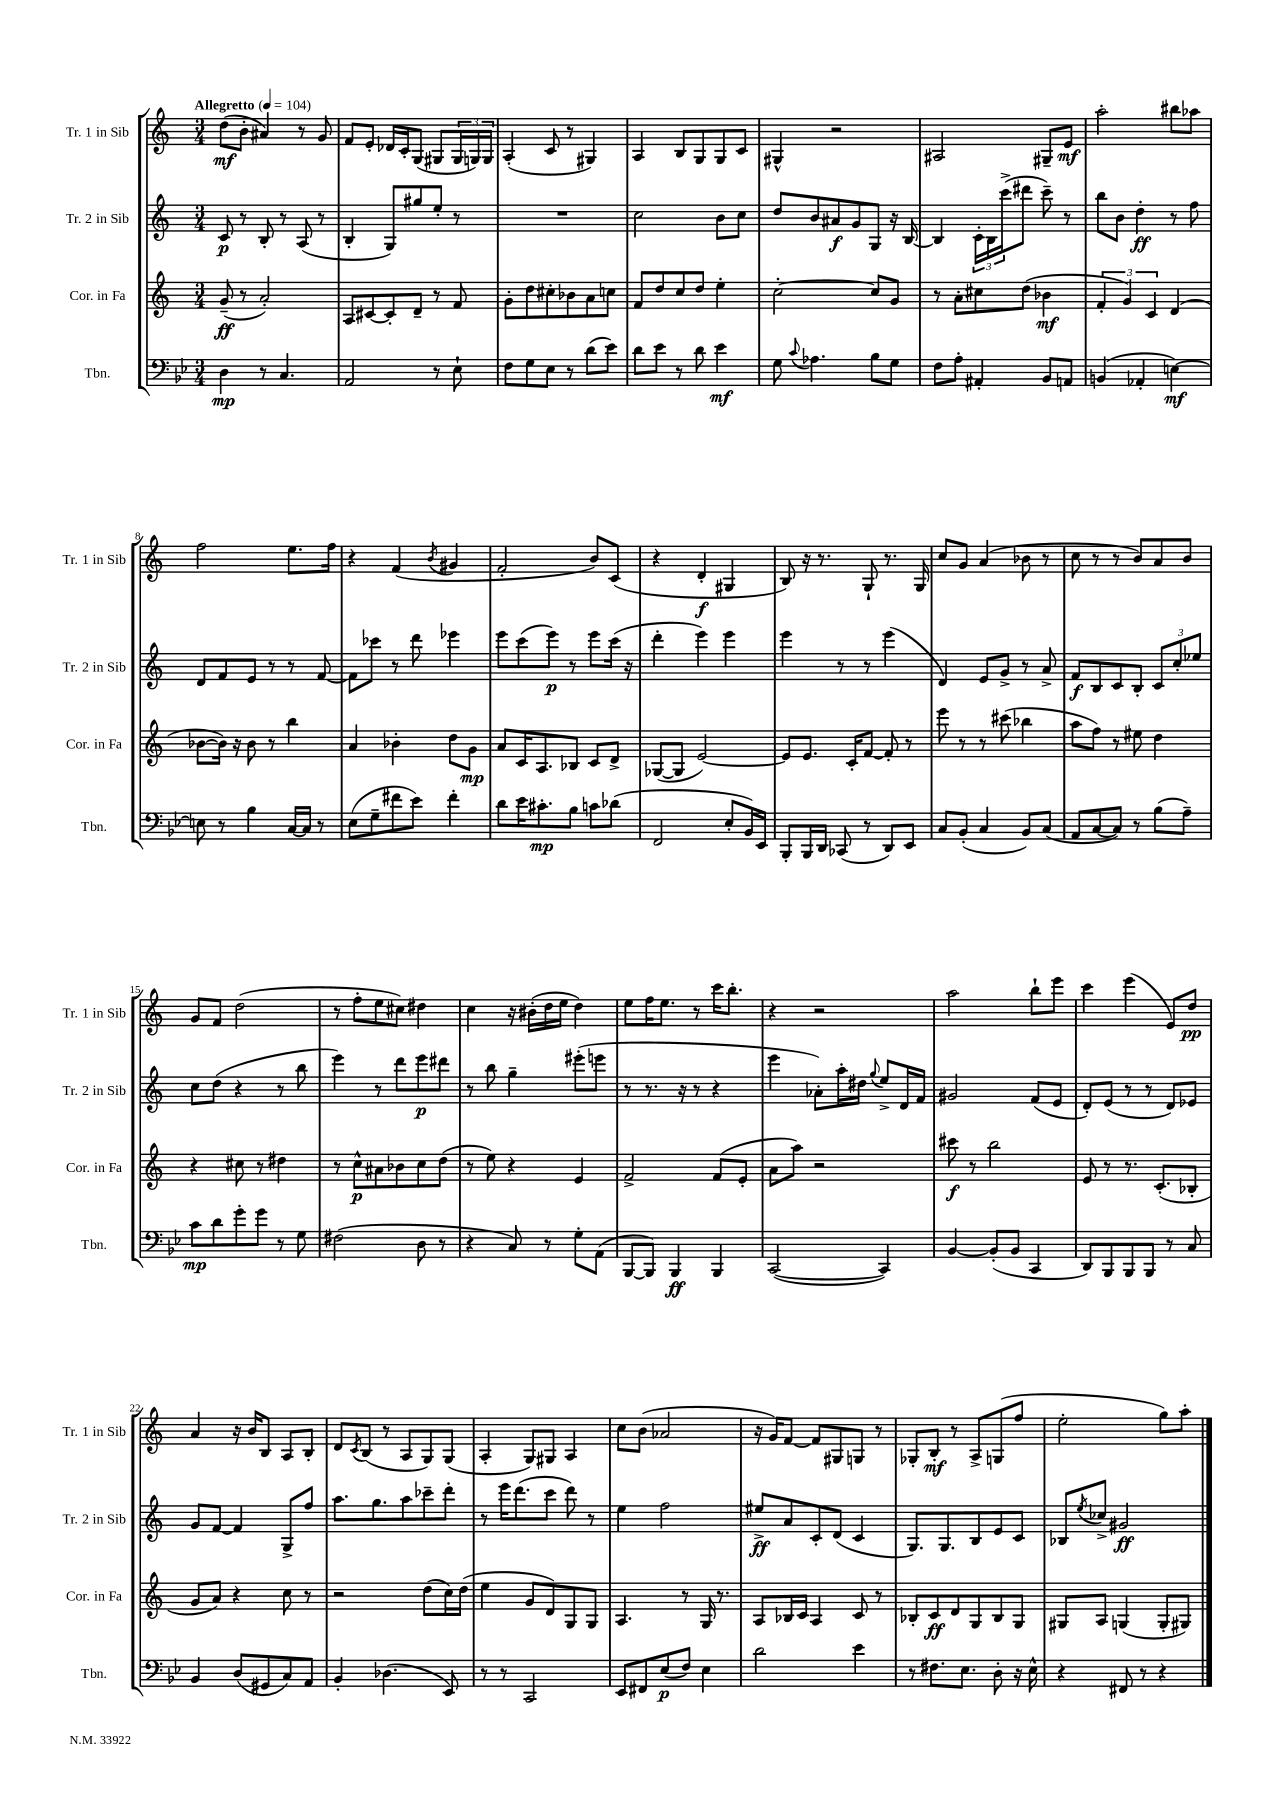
<<
\new StaffGroup <<
\new Staff = "s0" \with { instrumentName = "Tr. 1 in Sib" shortInstrumentName = "Tr. 1 in Sib" } {
    \clef treble \key c \major \numericTimeSignature \time 3/4 \tempo "Allegretto" 4 = 104
    d''8\mf( b'8-. ais'4) r8 g'8 |
    f'8 e'8-. des'16 c'16-. g8( gis8 \tuplet 3/2 { gis16 g16) g16 } |
    a4-.( c'8 r8 gis4) |
    a4 b8 g8 g8 c'8 |
    gis4-^ r2 |
    ais2 gis8-- e'8\mf |
    a''2-. bis''8 aes''8 |
    f''2 e''8. f''16 |
    r4 f'4( \acciaccatura { b'8 } gis'4 |
    f'2-. b'8) c'8( |
    r4 d'4-.\f gis4 |
    b8) r16 r8. g8-! r8. g16 |
    c''8 g'8 a'4( bes'8 r8 |
    c''8 r8 r8 b'8) a'8 b'8 |
    g'8 f'8 d''2( |
    r8 f''8-. e''8 cis''8) dis''4 |
    c''4 r16 bis'16-.( d''16 e''16 d''4) |
    e''8 f''16 e''8. r8 c'''16 b''8.-. |
    r4 r2 |
    a''2 b''8-! e'''8 |
    c'''4 e'''4( e'8) d''8\pp |
    a'4 r16 b'16 b8 a8 b8-. |
    d'8 \acciaccatura { c'8 } b8( r8 a8 g8) g8( |
    a4-. g8) gis8 a4 |
    c''8 b'8( aes'2 |
    r16 g'16) f'8~ f'8 gis8 g8 r8 |
    ges8-. b8-.\mf r8 a8-> g8( f''8 |
    e''2-. g''8) a''8-. \bar "|." |
}
\new Staff = "s1" \with { instrumentName = "Tr. 2 in Sib" shortInstrumentName = "Tr. 2 in Sib" } {
    \clef treble \key c \major \numericTimeSignature \time 3/4
    c'8\p r8 b8-. r8 a8( r8 |
    b4-. g8) gis''8 e''8-. r8 |
    R2. |
    c''2 b'8 c''8 |
    d''8 b'8 ais'8\f g'8 g8 r16 b16~ |
    b4 \tuplet 3/2 { c'16-. b16 c'''16->( } dis'''8 c'''8--) r8 |
    b''8 b'8 d''4-.\ff r8 f''8 |
    d'8 f'8 e'8 r8 r8 f'8~ |
    f'8 ces'''8 r8 d'''8 ees'''4 |
    e'''8 c'''8( e'''8\p) r8 e'''8 c'''16( r16 |
    d'''4-. e'''4) e'''4 |
    e'''4 r8 r8 e'''4( |
    d'4) e'8 g'8-> r8 a'8-> |
    f'8\f b8 c'8 b8-. \tuplet 3/2 { c'8 c''8-. ees''8 } |
    c''8 d''8( r4 r8 b''8 |
    e'''4) r8 d'''8 e'''8\p dis'''8 |
    r8 b''8 g''4-- eis'''8-.( e'''8 |
    r8 r8. r16 r8 r4 |
    e'''4 aes'8-.) a''16-. dis''16 \appoggiatura { g''8 } e''8-> d'16 f'16 |
    gis'2 f'8( e'8 |
    d'8-.) e'8( r8 r8 d'8) ees'8 |
    g'8 f'8~ f'4 g8-> f''8 |
    a''8. g''8. a''8 ces'''8-- d'''8-. |
    r8 e'''16 d'''8.( c'''8 d'''8) r8 |
    e''4 f''2 |
    eis''8->\ff a'8 c'8-. d'8( c'4 |
    g8.) g8. b8 e'8 c'8 |
    bes8 \acciaccatura { e''8 } ces''8-> gis'2\ff \bar "|." |
}
\new Staff = "s2" \with { instrumentName = "Cor. in Fa" shortInstrumentName = "Cor. in Fa" } {
    \clef treble \key c \major \numericTimeSignature \time 3/4
    g'8--\ff( r8 a'2-.) |
    a8 cis'8~ cis'8-. d'8-- r8 f'8 |
    g'8-. d''8 cis''8-. bes'8 a'8 c''8 |
    f'8 d''8 c''8 d''8 e''4-. |
    c''2~-. c''8 g'8 |
    r8 a'8-. cis''8 d''8( bes'4\mf |
    \tuplet 3/2 { f'4-. g'4) c'4 } d'4( |
    bes'8~ bes'16) r16 bes'8 r8 b''4 |
    a'4 bes'4-. d''8 g'8\mp |
    a'8 c'16 a8. bes8 c'8 d'8-> |
    ges8~( ges8 e'2~) |
    e'8 e'8. c'16-. f'8~ f'8-. r8 |
    e'''8 r8 r8 cis'''8( bes''4 |
    a''8 f''8) r8 eis''8 d''4 |
    r4 cis''8 r8 dis''4 |
    r8 c''8-^\p ais'8 bes'8 c''8 d''8( |
    r8 e''8) r4 e'4 |
    f'2-> f'8( e'8-. |
    a'8 a''8) r2 |
    cis'''8\f r8 b''2 |
    e'8 r8 r8. c'8.-.( bes8-. |
    g'8 a'8) r4 c''8 r8 |
    r2 d''8( c''16) d''16( |
    e''4 g'8 d'8) g8 g8 |
    a4. r8 g16 r8. |
    a8 bes16 c'16 a4 c'8 r8 |
    bes8-. c'8\ff d'8 g8 bes8 g8 |
    gis8 a8 g4( g8-. gis8) \bar "|." |
}
\new Staff = "s3" \with { instrumentName = "Tbn." shortInstrumentName = "Tbn." } {
    \clef bass \key bes \major \numericTimeSignature \time 3/4
    d4\mp r8 c4. |
    a,2 r8 ees8-! |
    f8 g8 ees8 r8 d'8( ees'8) |
    d'8 ees'8 r8 d'8 ees'4\mf |
    g8 \appoggiatura { c'8 } aes4. bes8 g8 |
    f8 a8-. ais,4-. bes,8 a,8 |
    b,4( aes,4-. e4~\mf) |
    e8 r8 bes4 c16~ c16 r8 |
    ees8( g8-- fis'8 ees'8) fis'4-. |
    d'8 ees'16 cis'8.-.\mp bes8 c'8 des'8( |
    f,2 ees8-. bes,16) ees,16 |
    bes,,8-. bes,,16 d,16 ces,8( r8 d,8) ees,8 |
    c8 bes,8-.( c4 bes,8) c8( |
    a,8 c8~ c8) r8 bes8( a8--) |
    c'8\mp d'8 g'8-. g'8 r8 g8 |
    fis2( d8 r8 |
    r4 c8) r8 g8-. a,8( |
    bes,,8~ bes,,8) bes,,4\ff bes,,4 |
    c,2~( c,4) |
    bes,4~ bes,8-.( bes,8 c,4 |
    d,8) bes,,8 bes,,8 bes,,8 r8 c8 |
    bes,4 d8( gis,8 c8) a,8 |
    bes,4-. des4.( ees,8) |
    r8 r8 c,2 |
    ees,8 fis,8 ees8\p( f8) ees4 |
    d'2 ees'4 |
    r8 fis8. ees8. d8-. r16 ees16-^ |
    r4 fis,8 r8 r4 \bar "|." |
}
>>
>>
